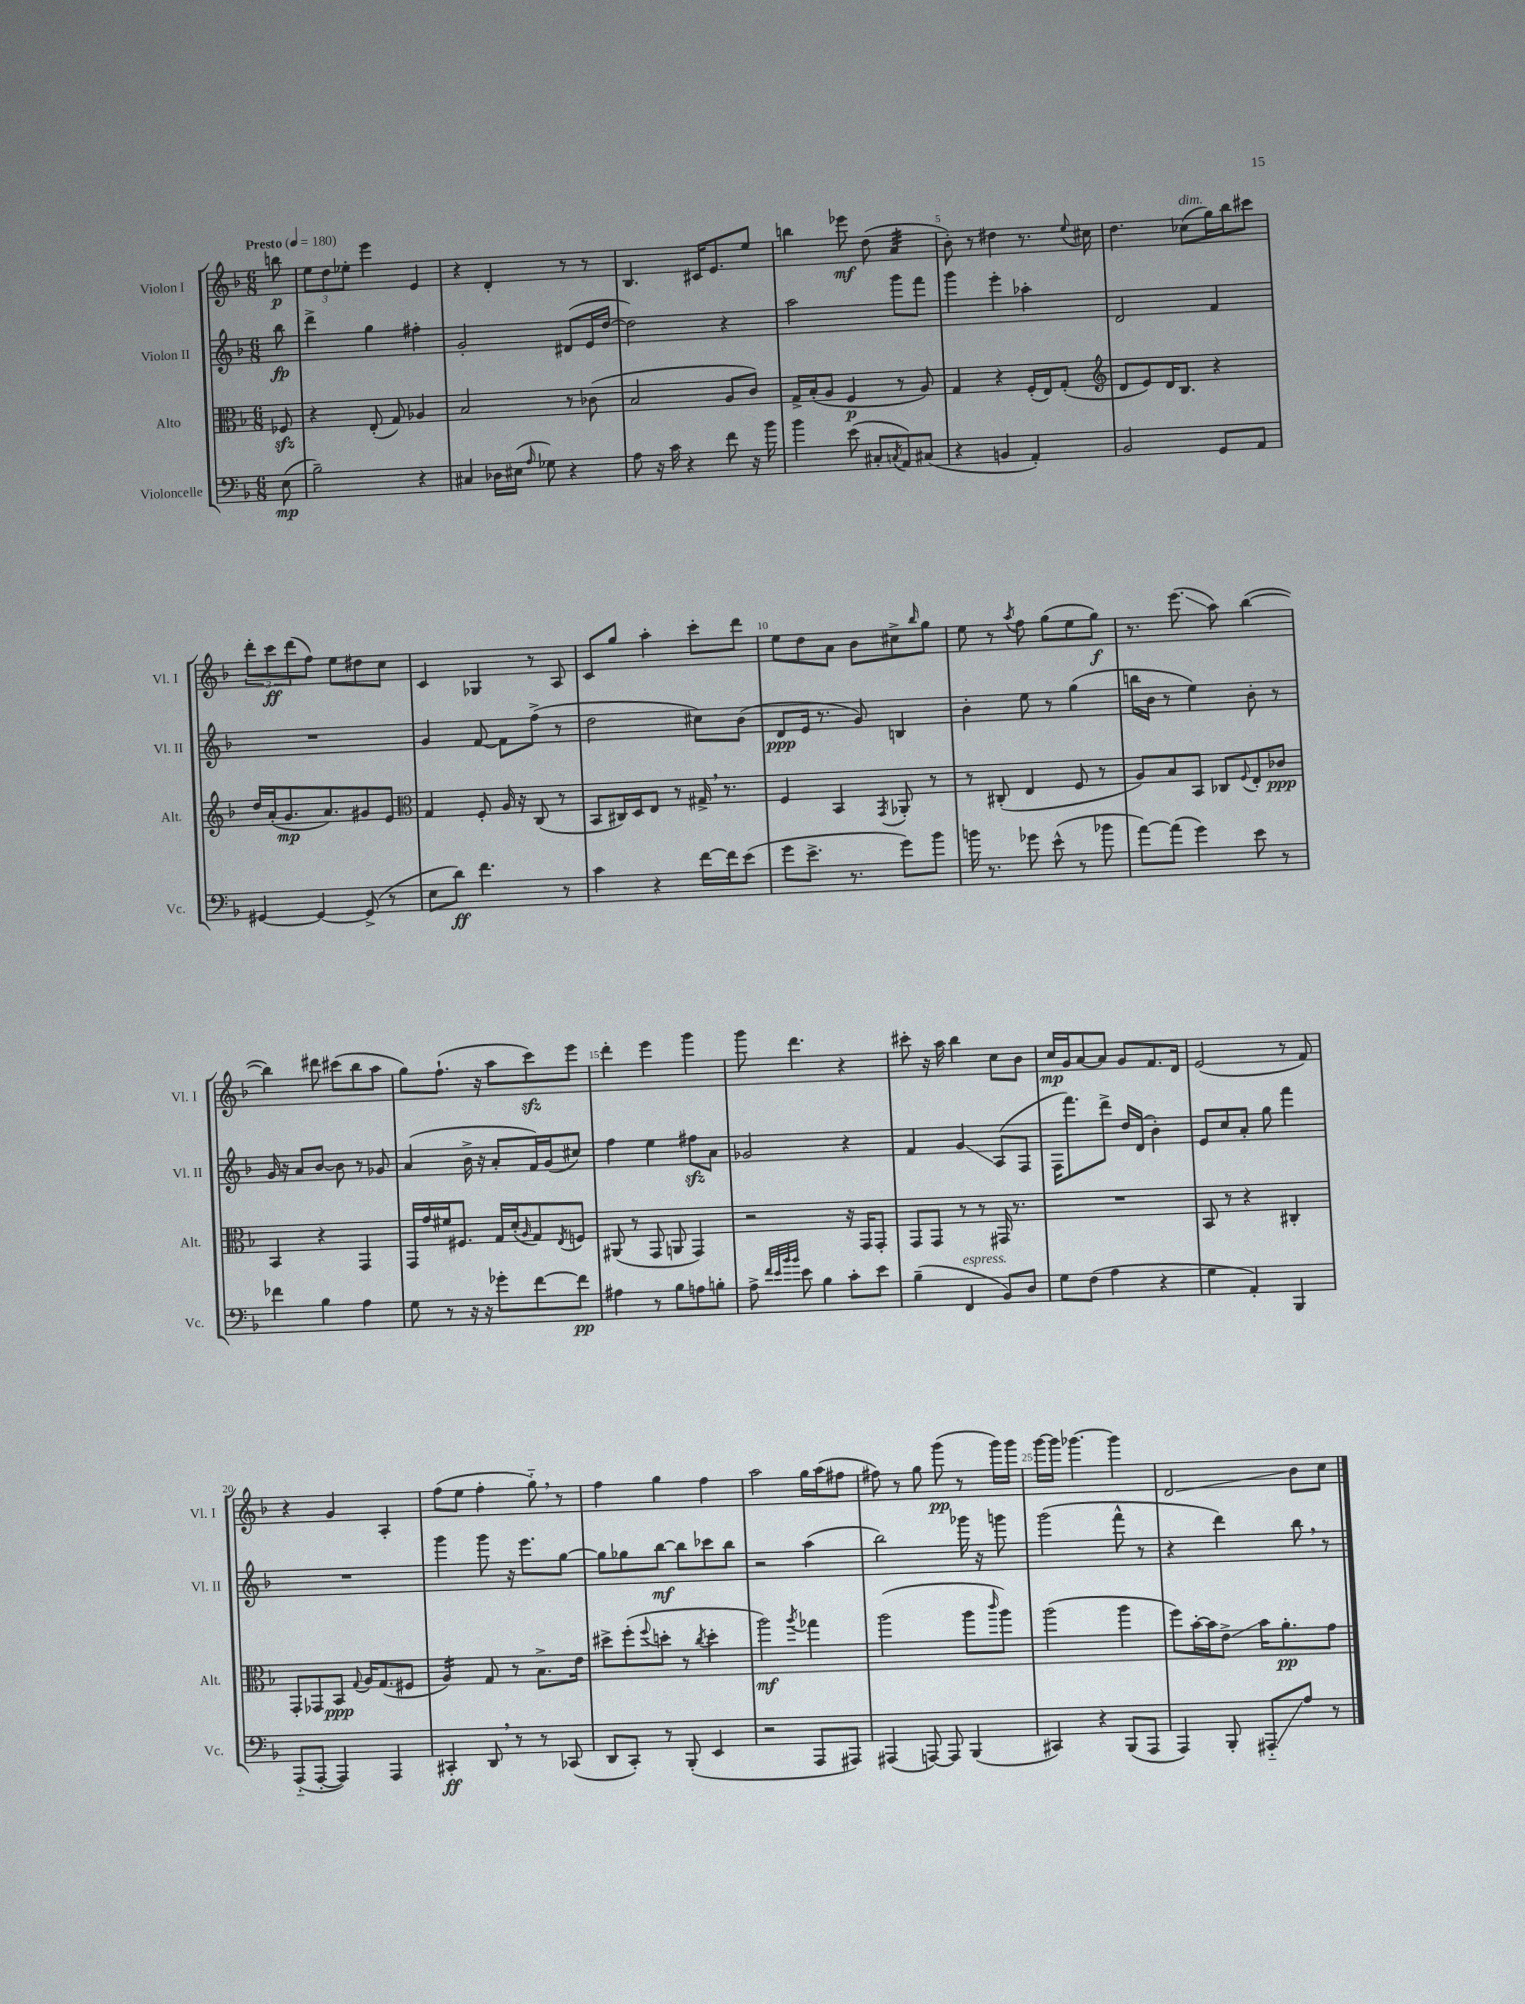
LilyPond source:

<<
\new StaffGroup <<
\new Staff = "s0" \with { instrumentName = "Violon I" shortInstrumentName = "Vl. I" } {
    \clef treble \key f \major \numericTimeSignature \time 6/8 \partial 8 \tempo "Presto" 4 = 180
    b''8\p |
    \tuplet 3/2 { e''8 d''8 ees''8-. } e'''4 e'4 |
    r4 d'4-. r8 r8 |
    bes4. cis'16 e'8. e''8 |
    b''4 ees'''8\mf d''8( a'4:32 |
    bes'8-.) r8 dis''4 r8. \appoggiatura { e''8 } cis''16 |
    d''4. ces''8^\markup { \italic "dim." }( g''16) bes''16 cis'''8 |
    \tuplet 3/2 { d'''8-. c'''8\ff d'''8( } f''8) e''8 dis''8 c''8 |
    c'4 ges4 r8 a8 |
    c'8 g''8 a''4-. c'''8-. d'''8 |
    e''8 d''8 a'8 bes'8 cis''8-> \grace { bes''16 } g''8 |
    e''8 r8 \acciaccatura { a''8 } f''8 g''8( e''8 g''8\f) |
    r8. e'''8.\glissando( a''8) bes''4~( |
    bes''4) dis'''8 cis'''8( bes''8 a''8 |
    g''8) f''8.-!( r16 a''8 c'''8\sfz) e'''8 |
    d'''4-. e'''4 g'''4 |
    g'''8 d'''4. r4 |
    cis'''8-. r16 a''16 bes''4 c''8 bes'8 |
    c''16\mp g'16 a'8~ a'8 g'8 f'8. d'16 |
    e'2( r8 f'8) |
    r4 g'4 a4-. |
    f''8( e''8 f''4-. g''8-_) \breathe r8 |
    f''4 g''4 f''4 |
    a''2 g''16 a''16( fis''8 |
    fis''8) r8 g''8 g'''8\pp( r8 g'''16) g'''16 |
    g'''16~ g'''16 ges'''4.~ ges'''4 |
    d'2\glissando bes'8 c''8 \bar "|." |
}
\new Staff = "s1" \with { instrumentName = "Violon II" shortInstrumentName = "Vl. II" } {
    \clef treble \key f \major \numericTimeSignature \time 6/8 \partial 8
    bes''8\fp |
    d'''4-> g''4 fis''4-. |
    g'2-. dis'8( e'16 d''16~ |
    d''2) r4 |
    a''2 g'''8 f'''8 |
    g'''4 e'''4-. aes''4-. |
    d'2 f'4 |
    R2. |
    g'4 f'8~ f'8 f''8->( r8 |
    d''2 cis''8) bes'8( |
    d'8\ppp e'16 r8. g'8) b4 |
    bes'4-. e''8 r8 g''4( |
    b''16 bes'16 r8 e''4) bes'8-. r8 |
    g'16 r16 a'8 bes'8~ bes'8 r8 ges'8 |
    a'4( bes'16-> r16 a'8-. f'16) g'16( cis''8) |
    f''4 e''4 fis''8\sfz a'8 |
    ges'2 r4 |
    f'4 g'4\glissando a8( f8 |
    f16 f'''8.) d'''8-> d''16 d'16( bes'4-.) |
    e'8 c''8 a'8-. g''8 f'''4 |
    R2. |
    g'''4 g'''8 r16 e'''8. g''8~ |
    g''8 ges''8 bes''8~\mf bes''8 ces'''8 bes''8 |
    r2 a''4( |
    bes''2) ges'''16 r16 g'''8 |
    g'''2( f'''8-^ r8 |
    r4 d'''4) bes''8 \breathe r8 \bar "|." |
}
\new Staff = "s2" \with { instrumentName = "Alto" shortInstrumentName = "Alt." } {
    \clef alto \key f \major \numericTimeSignature \time 6/8 \partial 8
    fes8\sfz |
    r4 e8-.( g8) aes4 |
    bes2 r8 ces'8( |
    bes2 a8 c'8) |
    g16-> bes16-.( a8 f4\p r8 a8) |
    g4 r4 f16-.( e16) g8-.( |
    \clef treble d'8 e'8) d'16 bes8. r4 |
    d''16 a'16-.( g'8.\mp a'8.) gis'8 e'8 |
    \clef alto g4 f8-. a16 r16 c8( r8 |
    bes,8 cis16) d16 e8 r8 gis16-> \breathe r8. |
    f4 bes,4 \acciaccatura { g,8 } aes,8-. r8 |
    r8 cis8-.( e4 f8 r8 |
    a8) bes8 bes,8 ces8 \appoggiatura { f8 } e8-. ces'8\ppp |
    bes,4 r4 g,4 |
    g,16 g'16 fis'16 fis8. g16 d'16-.( \grace { a16 } g8) \acciaccatura { e8 } f8 |
    ais,8( r8 g,8 a,8 g,4) |
    r2 r16 g,16 g,8-. |
    g,8 g,8 r8 r8 gis,16 r8. |
    R2. |
    bes,8 r8 r4 cis4-. |
    g,8-. ges,8 bes,8\ppp \appoggiatura { g8 } a16 g8.( fis8 |
    a4:16) g8 r8 bes8.-> e'16 |
    dis''8-> f''8-.( \appoggiatura { f''8 } d''8-. r8 \acciaccatura { c''8 } d''4-. |
    a''2\mf) \acciaccatura { a''8 } ges''4 |
    a''2( a''8 \grace { c'''16 } a''8) |
    a''2( a''4 |
    f''8) bes'16~-. bes'16 e'8->\glissando bes'16 a'8.-.\pp g'8 \bar "|." |
}
\new Staff = "s3" \with { instrumentName = "Violoncelle" shortInstrumentName = "Vc." } {
    \clef bass \key f \major \numericTimeSignature \time 6/8 \partial 8
    e8\mp( |
    bes2--) r4 |
    cis4 des16 eis16( \grace { a16 } ges8) r4 |
    a8 r16 c'16 r4 f'8 r16 bes'16 |
    bes'4 e'8( cis8-. \acciaccatura { c8 } a,8) cis8( |
    r4 b,4 a,4-.) |
    bes,2 g,8 a,8 |
    gis,4~ gis,4~ gis,8->( r8 |
    e8 d'8\ff) f'4. r8 |
    c'4 r4 f'16~ f'16 e'8( |
    g'8 e'8.-> r8. g'8) bes'8 |
    b'16 r8. ges'8 e'8-^( r8 bes'8 |
    a'8~) a'8( g'4) e'8 r8 |
    fes'4 bes4 a4 |
    g8 r8 r16 r16 ges'8-. f'8~ f'8\pp |
    ais4 r8 bes8 a8 b8-. |
    a8-> \grace { f'32 e'32 bes'32 bes'32 } e'8 bes4 c'8-. e'8 |
    bes4--( f,4^\markup { \italic "espress." } bes,8) d8 |
    g8 f8( a4 r4 |
    g4 a,4-.) bes,,4 |
    a,,8-_( a,,8~-. a,,4) a,,4 |
    cis,4-.\ff d,8 \breathe r8 r8 ces,8( |
    d,8 c,8-.) r8 bes,,8-.( e,4 |
    r2 a,,8 ais,,8) |
    ais,,4( a,,8~) a,,8 bes,,4( |
    cis,4) r4 bes,,8( a,,8 |
    a,,4) bes,,8-. ais,,8-_\glissando a8 r8 \bar "|." |
}
>>
>>
\layout { \context { \Score \override BarNumber.break-visibility = ##(#f #t #t) barNumberVisibility = #(every-nth-bar-number-visible 5) } }
